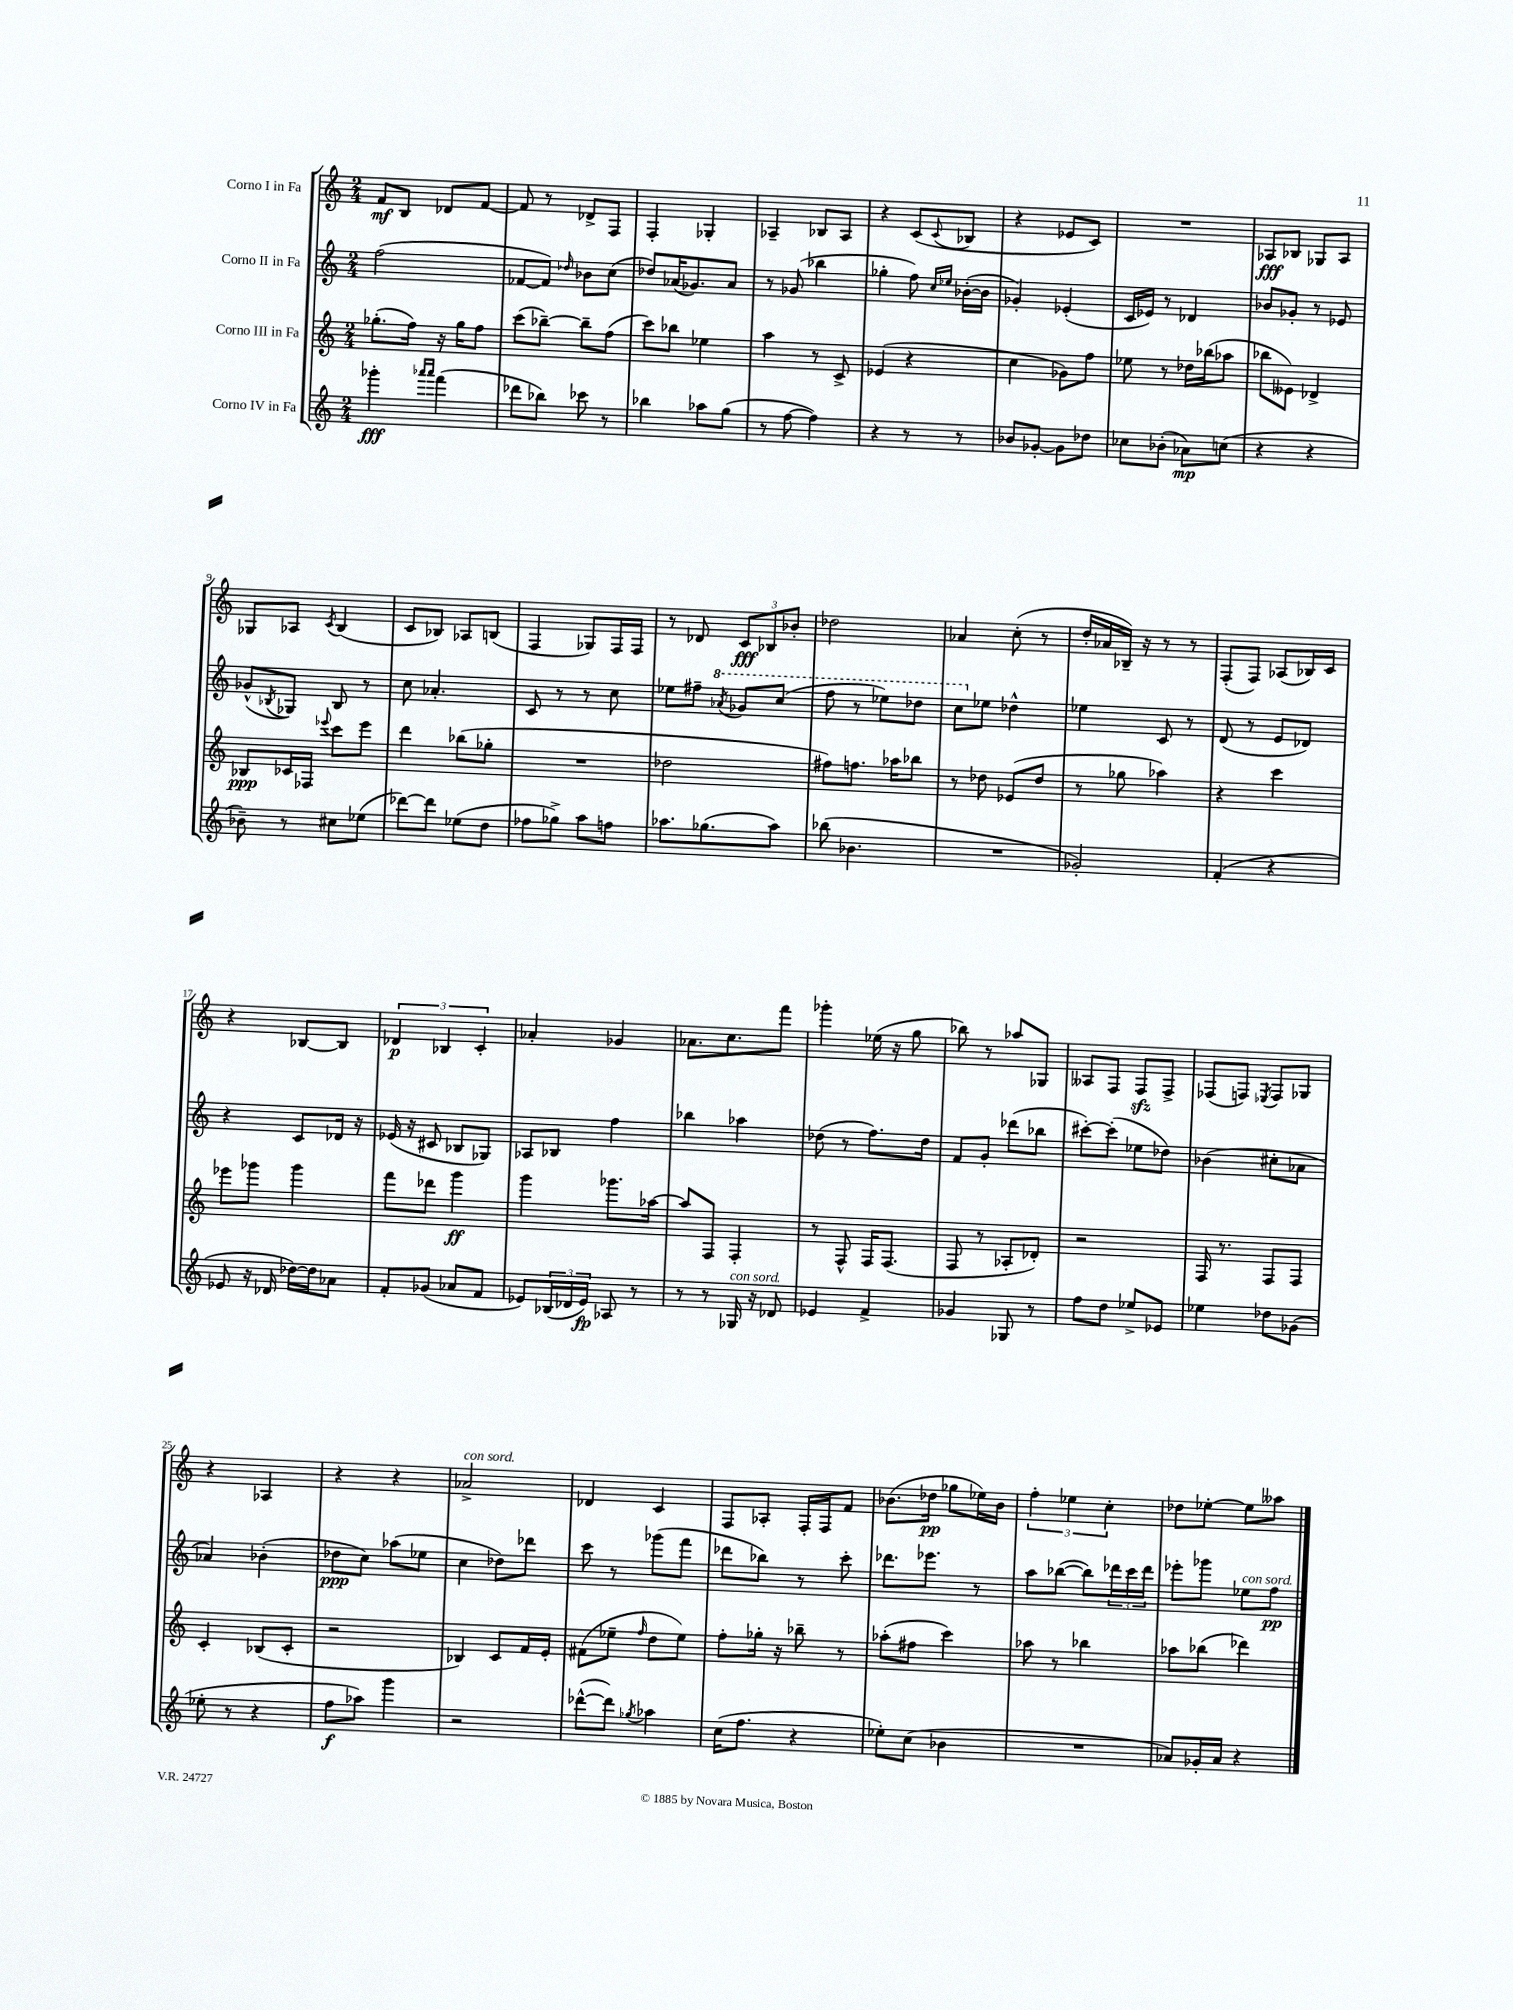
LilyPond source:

<<
\new StaffGroup <<
\new Staff = "s0" \with { instrumentName = "Corno I in Fa" } {
    \clef treble \key c \major \numericTimeSignature \time 2/4
    f'8\mf b8 des'8 f'8~ |
    f'8 r8 des'8-> f8 |
    f4-. ges4-. |
    aes4-- bes8 aes8 |
    r4 c'8( \appoggiatura { c'8 } bes8 |
    r4 ees'8 c'8) |
    R2 |
    aes8\fff bes8 ges8 aes8 |
    ges8 aes8 \acciaccatura { c'8 } b4( |
    c'8 bes8) aes8 b8( |
    f4 ges8) f16 f16 |
    r8 des'8 \tuplet 3/2 { c'8\fff bes8 bes'8-. } |
    des''2 |
    aes'4 c''8-.( r8 |
    d''16-. aes'16 bes16--) r16 r8 r8 |
    f8-.( f8) aes8( bes16) c'16 |
    r4 bes8~ bes8 |
    \tuplet 3/2 { des'4\p bes4 c'4-. } |
    aes'4-. ges'4 |
    aes'8. c''8. f'''8 |
    ges'''4-. ees''16( r16 g''8 |
    bes''8) r8 aes''8 ges8 |
    aeses8 f8 f8\sfz f8-> |
    fes8( f8) \acciaccatura { ees8 } f8 ges8 |
    r4 aes4 |
    r4 r4 |
    aes'2->^\markup { \italic "con sord." } |
    des'4 c'4 |
    f8 aes8-. f16-. f16 f'8 |
    bes'8.( des''16\pp ges''8 ees''16) bes'16 |
    \tuplet 3/2 { f''4-. ees''4 c''4-. } |
    des''8 ees''8~-. ees''8 aeses''8 \bar "|." |
}
\new Staff = "s1" \with { instrumentName = "Corno II in Fa" } {
    \clef treble \key c \major \numericTimeSignature \time 2/4
    f''2( |
    fes'8~ fes'8) \grace { des''16 } bes'8 c''8( |
    des''8) aes'16( ges'8.) aes'8 |
    r8 ges'8( bes''4 |
    ges''4-. f''8) \grace { c''16 ees''16 } bes'16~-.( bes'16 |
    ges'4-.) ees'4-.( |
    c'16 ees'16) r8 des'4 |
    bes'8 ges'8-. r8 ees'8 |
    ges'8-^( \acciaccatura { bes8 } ges8) bes8 r8 |
    c''8 aes'4.-. |
    c'8 r8 r8 c''8 |
    ees''8 fis''8-- \ottava #1 \acciaccatura { aes''8 } ges''8 c'''8( |
    f'''8 r8 ees'''8) des'''8 |
    c'''8 \ottava #0 ees''8 des''4-^ |
    ees''4 c'8 r8 |
    d'8( r8 e'8 des'8) |
    r4 c'8 des'16 r16 |
    ees'16( r16 cis'8 bes8 ges8) |
    aes8 bes8 f''4 |
    bes''4 aes''4 |
    des''8( r8 f''8.) des''16 |
    f'8 g'8-. des'''8( bes''8 |
    cis'''8~-.) cis'''8-.( ees''8 des''8) |
    bes'4( cis''8-. aes'8 |
    aes'4) bes'4-.( |
    des''8\ppp c''8) aes''8( ees''8 |
    c''4 des''8) des'''8 |
    c'''8 r8 ges'''8( f'''8 |
    des'''8 bes''8) r8 c'''8-. |
    des'''8. ees'''8. r8 |
    a''8 bes''8~( bes''8) \tuplet 3/2 { des'''16 c'''16 des'''16 } |
    ees'''8-. ges'''8 ees''8^\markup { \italic "con sord." } f''8\pp \bar "|." |
}
\new Staff = "s2" \with { instrumentName = "Corno III in Fa" } {
    \clef treble \key c \major \numericTimeSignature \time 2/4
    ges''8.-.( f''16) r16 ges''16 f''8 |
    c'''8( bes''8~--) bes''8-- f''8( |
    c'''8) bes''8 ees''4 |
    a''4 r8 c'8-> |
    ees'4( r4 |
    c''4 ges'8) f''8 |
    ees''8 r8 des''16 bes''16( aes''8 |
    bes''8 eeses'8) des'4-> |
    bes8\ppp ces'16 fes16 \appoggiatura { ees'''8 } c'''8 ees'''8 |
    d'''4 bes''8( ges''8-. |
    R2 |
    des''2 |
    fis''8) f''8. aes''16 bes''8 |
    r8 des''8 ees'8( des''8 |
    r8 ges''8 aes''4) |
    r4 c'''4 |
    ees'''8 ges'''8 ges'''4 |
    f'''8 des'''8 g'''4\ff |
    g'''4 ges'''8. aes''16~ |
    aes''8 f8 f4-. |
    r8 f8-^ f16 f8.( |
    f8 r8 aes8-. des'8-.) |
    r2 |
    f16 r8. f8 f8 |
    c'4-. bes8( c'8-. |
    r2 |
    bes4) c'8 f'16 e'16-. |
    fis'8( ees''8-- \grace { f''16 } d''8 ees''8) |
    f''8-. ges''16-. r16 bes''8-- r8 |
    aes''8-.( fis''8 c'''4) |
    aes''8 r8 bes''4 |
    aes''8 bes''8( des'''4) \bar "|." |
}
\new Staff = "s3" \with { instrumentName = "Corno IV in Fa" } {
    \clef treble \key c \major \numericTimeSignature \time 2/4
    ges'''4-.\fff \grace { aes'''16 aes'''16 } f'''4( |
    des'''8 bes''8) ces'''8 r8 |
    bes''4 aes''8 g''8( |
    r8 f''8~ f''4) |
    r4 r8 r8 |
    bes'8 ges'8~-. ges'8 des''8 |
    ces''8 bes'8-.( aes'8\mp) c''8( |
    r4 r4 |
    bes'8--) r8 cis''8 ees''8( |
    des'''8~) des'''8 ees''8( d''8 |
    fes''8 ges''8->) a''8 f''8 |
    aes''8. ges''8.( aes''8) |
    bes''8( bes'4. |
    R2 |
    ges'2-.) |
    f'4-.( r4 |
    ees'8 r16 des'16 des''16~) des''16 aes'8 |
    f'8-. ges'8( aes'8 f'8 |
    ees'8) \tuplet 3/2 { bes16( des'16 ees'16\fp) } aes8 r8 |
    r8 r8 ges16^\markup { \italic "con sord." } r16 des'8 |
    ees'4 f'4-> |
    ges'4 ges8 r8 |
    f''8 d''8 ees''8-> ees'8 |
    ees''4 des''8 ges'8( |
    ees''8-. r8 r4 |
    f''8\f aes''8) g'''4 |
    r2 |
    des'''8~-^( des'''8) \acciaccatura { ges''8 } aes''4 |
    c''16( f''8. r4 |
    ees''8-.) c''8( bes'4 |
    R2 |
    aes'8) ges'16-. aes'16 r4 \bar "|." |
}
>>
>>
